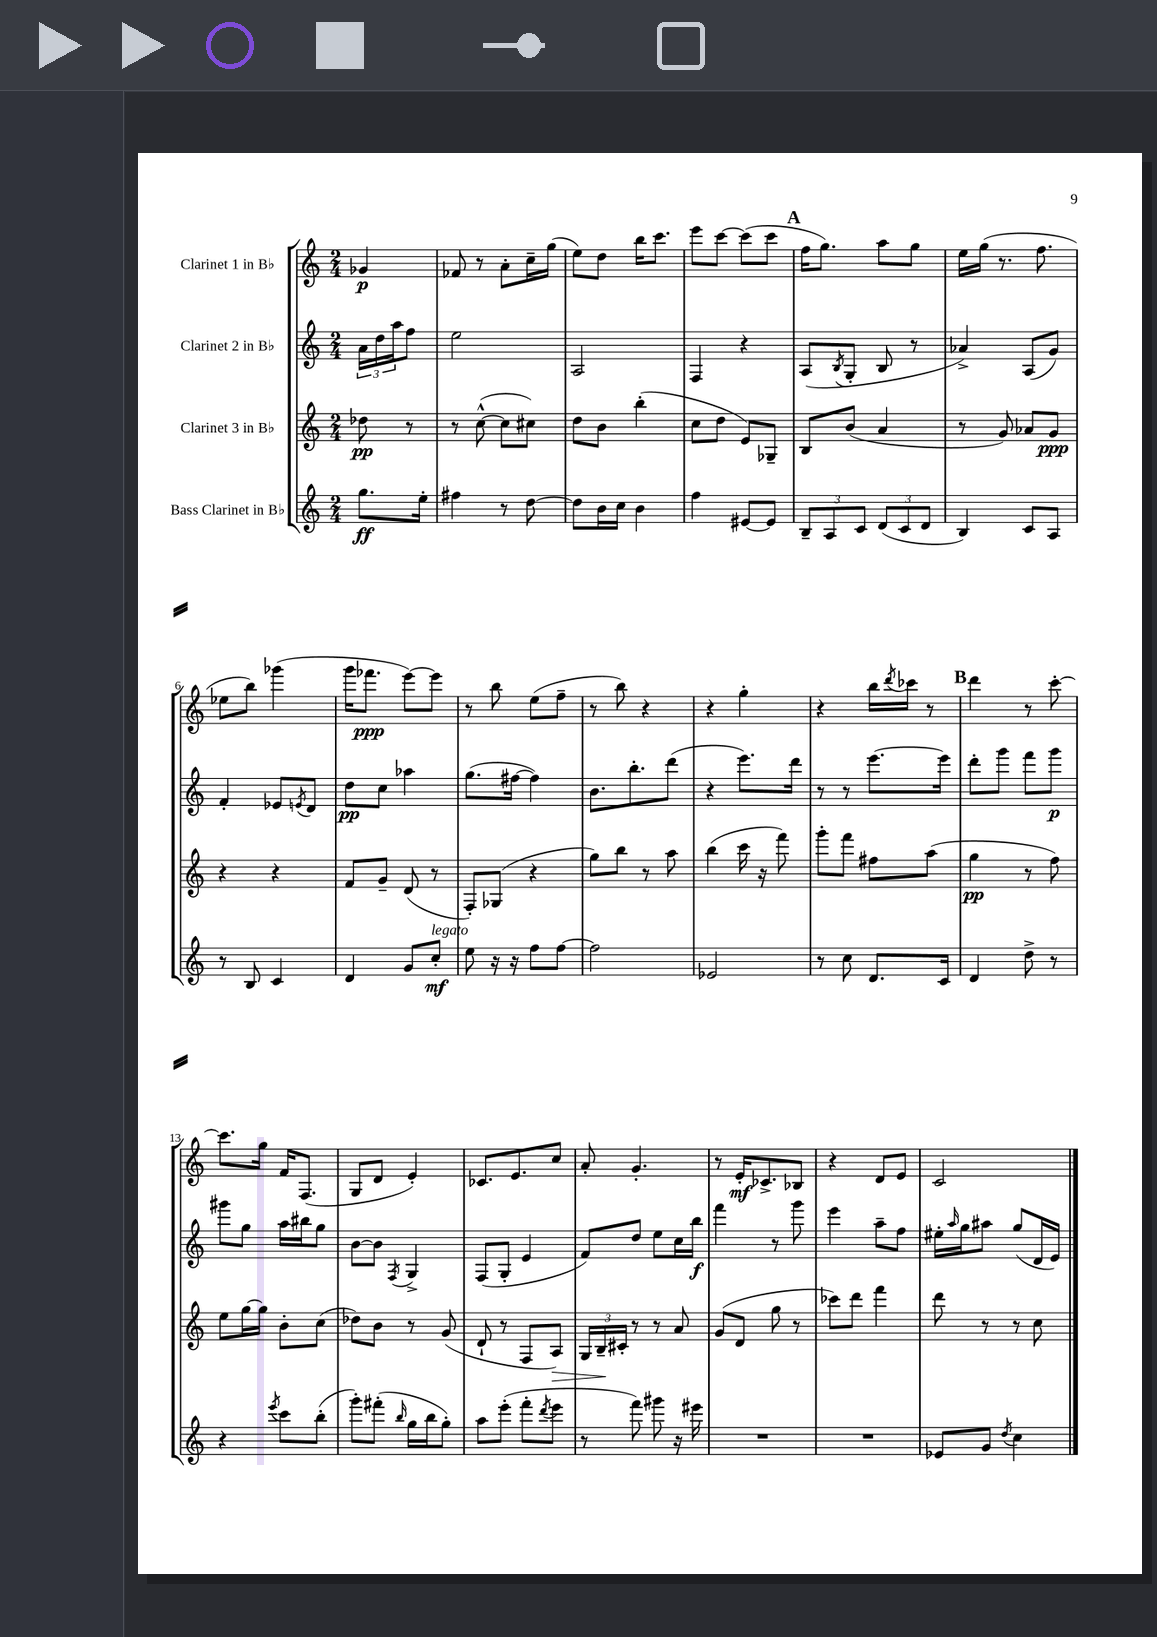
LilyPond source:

<<
\new StaffGroup <<
\new Staff = "s0" \with { instrumentName = "Clarinet 1 in Bb" } {
    \clef treble \key c \major \numericTimeSignature \time 2/4 \partial 4
    ges'4\p |
    fes'8 r8 a'8-. c''16-- g''16( |
    e''8) d''8 b''16 c'''8. |
    e'''8 c'''8~ c'''8( c'''8 |
    \mark \markup { \bold "A" } f''16 g''8.) a''8 g''8 |
    e''16 g''16( r8. f''8. |
    ees''8 b''8) ges'''4( |
    g'''16 fes'''8.\ppp e'''8~) e'''8 |
    r8 b''8 e''8( f''8-- |
    r8 b''8) r4 |
    r4 g''4-. |
    r4 b''16 \acciaccatura { d'''8 } ces'''16 r8 |
    \mark \markup { \bold "B" } d'''4 r8 c'''8~-. |
    c'''8. g''16 f'16 f8.( |
    g8 d'8 e'4-.) |
    ces'8. e'8. c''8 |
    a'8-. g'4.-. |
    r8 e'16-.\mf ces'8.-> bes8 |
    r4 d'8 e'8 |
    c'2 \bar "|." |
}
\new Staff = "s1" \with { instrumentName = "Clarinet 2 in Bb" } {
    \clef treble \key c \major \numericTimeSignature \time 2/4 \partial 4
    \tuplet 3/2 { a'16 d''16 a''16 } f''8 |
    e''2 |
    a2 |
    f4 r4 |
    \mark \markup { \bold "A" } a8( \acciaccatura { b8 } g8-. b8 r8 |
    aes'4->) a8( g'8) |
    f'4-. ees'8 \acciaccatura { e'8 } d'8 |
    d''8\pp c''8 aes''4 |
    g''8.( fis''16~ fis''4) |
    b'8. b''8.-. d'''8( |
    r4 e'''8.) d'''16 |
    r8 r8 e'''8.~ e'''16 |
    \mark \markup { \bold "B" } d'''8-. g'''8 f'''8 g'''8\p |
    gis'''8 g''8 a''16 bis''16 g''8 |
    b'8~ b'8 \acciaccatura { f8 } g4-> |
    f8( g8-. e'4 |
    f'8) d''8 e''8 c''16 b''16\f |
    f'''4 r8 g'''8 |
    e'''4 a''8-- f''8 |
    eis''16-. \grace { a''16 } g''16 ais''8 g''8( d'16 e'16) \bar "|." |
}
\new Staff = "s2" \with { instrumentName = "Clarinet 3 in Bb" } {
    \clef treble \key c \major \numericTimeSignature \time 2/4 \partial 4
    des''8\pp r8 |
    r8 c''8~-^( c''8 cis''8) |
    d''8 b'8 b''4-.( |
    c''8 d''8 e'8) ges8-- |
    \mark \markup { \bold "A" } b8 b'8( a'4 |
    r8 g'8) aes'8 g'8\ppp |
    r4 r4 |
    f'8 g'8-- d'8( r8 |
    f8-.) ges8( r4 |
    g''8) b''8 r8 a''8 |
    b''4( c'''16 r16 f'''8) |
    g'''8-. f'''8 fis''8 a''8( |
    \mark \markup { \bold "B" } g''4\pp r8 f''8) |
    e''8 g''16~ g''16 b'8-. c''8( |
    des''8) b'8 r8 g'8( |
    d'8-! r8 f8 a8\>) |
    \tuplet 3/2 { g16 b16--\! cis'16-. } r8 r8 a'8 |
    g'8( d'8 g''8 r8 |
    ces'''8) d'''8 f'''4 |
    d'''8 r8 r8 c''8 \bar "|." |
}
\new Staff = "s3" \with { instrumentName = "Bass Clarinet in Bb" } {
    \clef treble \key c \major \numericTimeSignature \time 2/4 \partial 4
    g''8.\ff e''16-. |
    fis''4 r8 d''8~ |
    d''8 b'16 c''16 b'4 |
    f''4 eis'8~ eis'8 |
    \mark \markup { \bold "A" } \tuplet 3/2 { b8-- a8 c'8 } \tuplet 3/2 { d'8( c'8 d'8 } |
    b4) c'8 a8 |
    r8 b8 c'4 |
    d'4 g'8 c''8-.\mf^\markup { \italic "legato" } |
    e''8 r16 r16 f''8 f''8~ |
    f''2 |
    ees'2 |
    r8 c''8 d'8. c'16 |
    \mark \markup { \bold "B" } d'4 d''8-> r8 |
    r4 \acciaccatura { e'''8 } c'''8 b''8-.( |
    g'''8-.) fis'''8-.( \grace { b''16 } g''16 b''16 g''8-.) |
    a''8 e'''8-.( f'''8-. \acciaccatura { d'''8 } e'''8 |
    r8 f'''8) gis'''8 r16 eis'''16 |
    R2 |
    R2 |
    ees'8 g'8 \acciaccatura { d''8 } c''4 \bar "|." |
}
>>
>>
